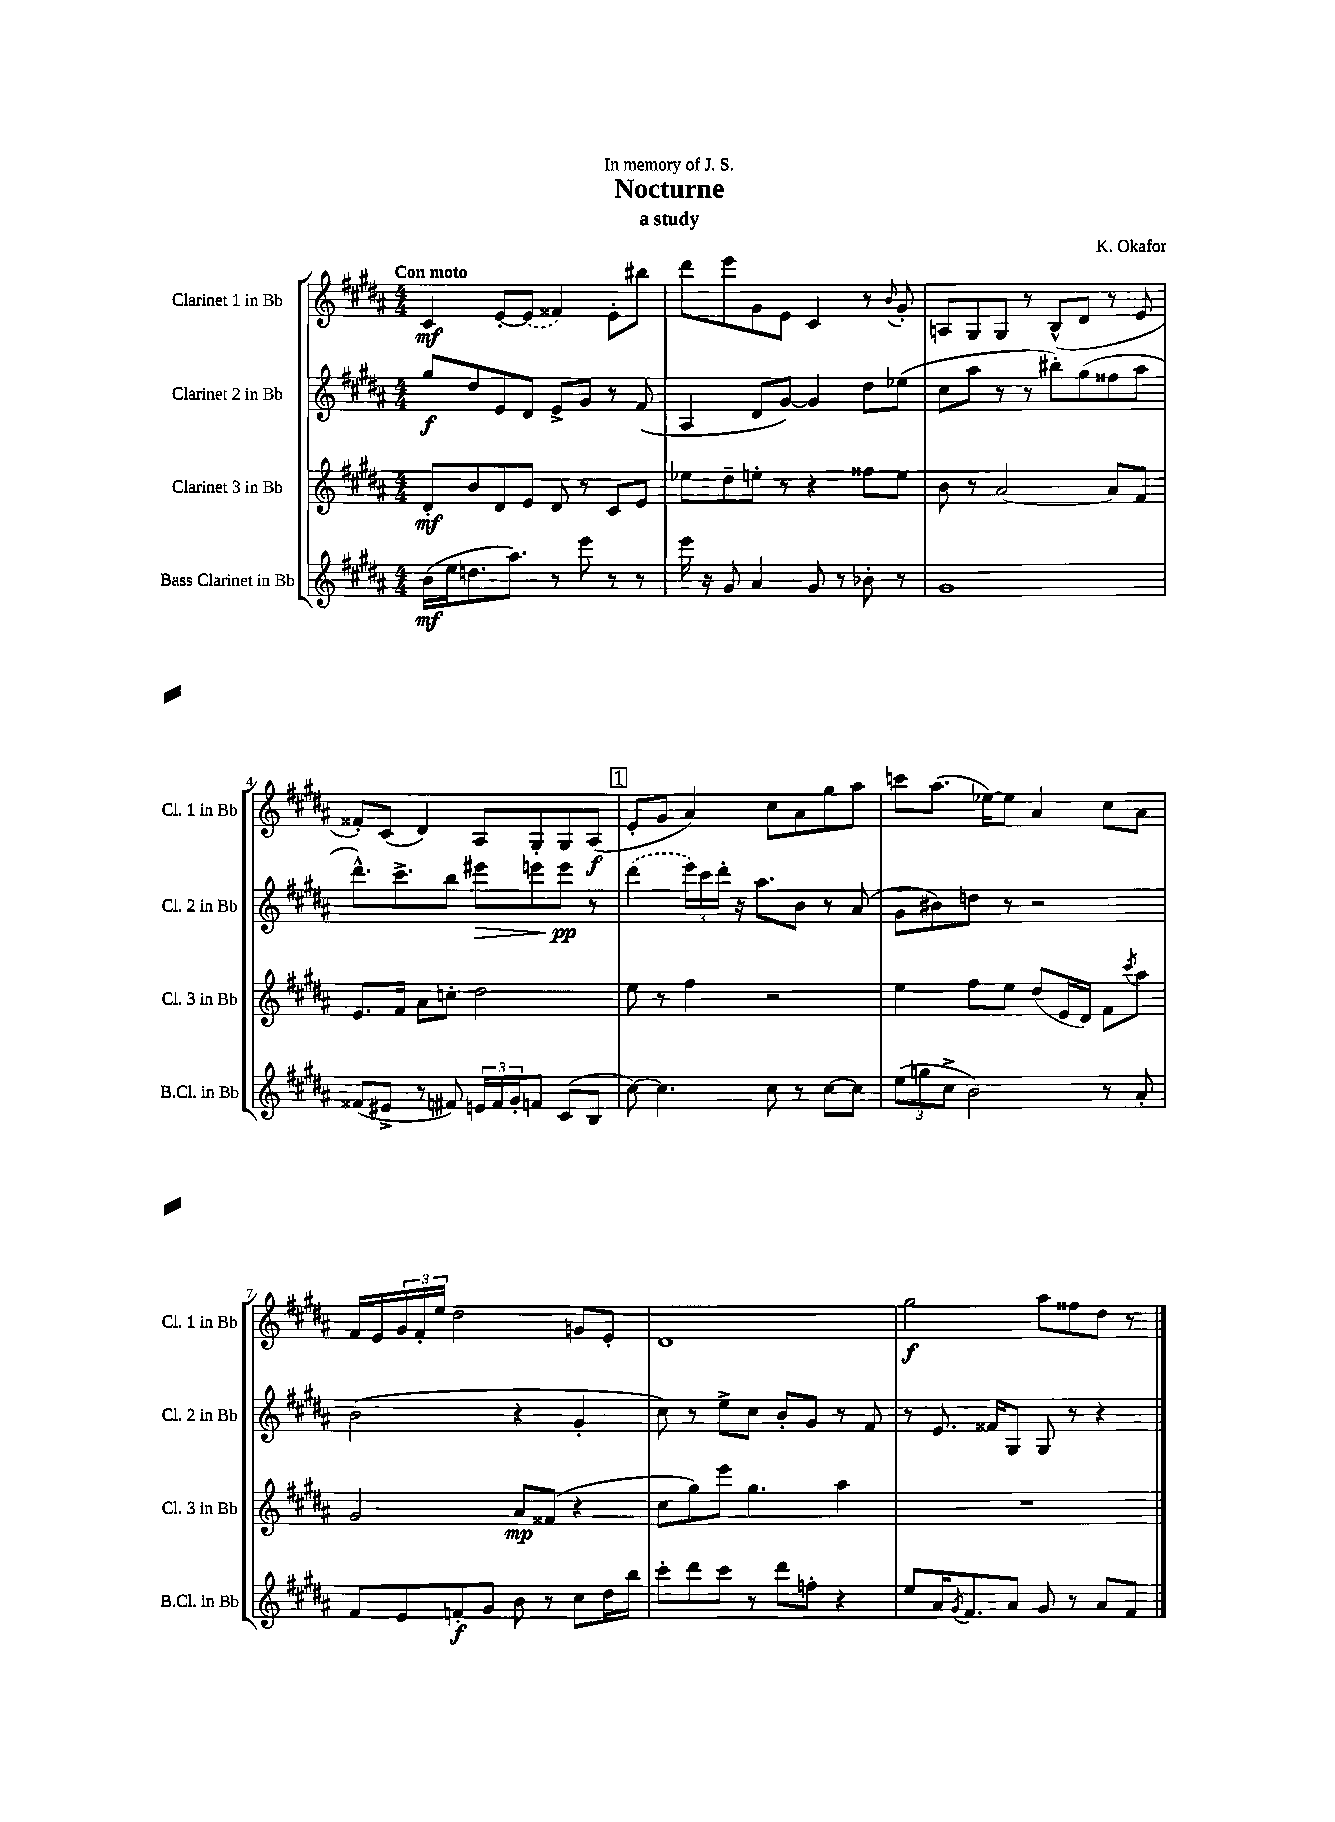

**kern	**kern	**kern	**kern
*staff4	*staff3	*staff2	*staff1
*clefG2	*clefG2	*clefG2	*clefG2
*k[f#c#g#d#a#]	*k[f#c#g#d#a#]	*k[f#c#g#d#a#]	*k[f#c#g#d#a#]
*M4/4	*M4/4	*M4/4	*M4/4
(16b	8d#'	8gg#	4c#
16ee	.	.	.
8.dd	8b	8dd#	.
.	8d#	8e	[8e'
8.aa#)	.	.	.
.	8e	8d#	(8e]
8r	8d#	8e^	4f##)
8eee	8r	8g#	.
8r	8c#	8r	8e'
8r	8e	(8f#	8bb#
=	=	=	=
16eee	8ee-	4A#	8ddd#
16r	.	.	.
8g#	8dd#~	.	8eee
4a#	8ee'	8d#	8g#
.	8r	[8g#)	8e
8g#	4r	4g#]	4c#
8r	.	.	.
8b-'	8ff##	8dd#	8r
.	.	.	8qqb
8r	8ee	(8ee-	8g#'
=	=	=	=
1g#	8b	8cc#	8A
.	8r	8aa#	8G#
.	[2a#	8r	8G#
.	.	8r	8r
.	.	8bb#')	(8B^^
.	.	(8gg#	8d#
.	8a#]	8ff##	8r
.	8f#	8aa#	8e
=	=	=	=
(8f##	8.e	8.ddd#^^)	8f##')
8e#^	.	.	(8c#
.	16f#	8.ccc#^	.
8r	8a#	.	4d#)
8f#)	8cc'	8bb	.
24e	2dd#	8eee#	8A#
24f#	.	.	.
24g#'	.	.	.
8f	.	8eee	8G#'
(8c#	.	8eee	8G#
8B	.	8r	(8A#
=	=	=	=
[8cc#)	8ee	(4ddd#	8e'
4.cc#]	8r	.	8g#
.	4ff#	24eee)	4a#)
.	.	24ccc#	.
.	.	24ddd#'	.
.	.	16r	.
.	.	8.aa#	.
8cc#	2r	.	8cc#
8r	.	8b	8a#
[8cc#	.	8r	8gg#
8cc#]	.	(8a#	8aa#
=	=	=	=
(12ee	4ee	8g#	8ccc
12gg	.	.	.
.	.	8b#)	(8.aa#
12cc#^	.	.	.
2b)	8ff#	8dd	.
.	.	.	[16ee-)
.	8ee	8r	8ee-]
.	(8dd#	2r	4a#
.	16e	.	.
.	16d#)	.	.
8r	8f#	.	8cc#
.	8qccc#	.	.
8a#'	8aa#	.	8a#
=	=	=	=
8f#	2g#	(2b	16f#
.	.	.	16e
8e	.	.	24g#
.	.	.	24f#'
.	.	.	24ee
8f'	.	.	2dd#
8g#	.	.	.
8b	8a#	4r	.
8r	(8f##	.	.
8cc#	4r	4g#'	8g
16dd#	.	.	8e'
16bb	.	.	.
=	=	=	=
8ccc#'	8cc#	8cc#)	1d#
8ddd#	8gg#)	8r	.
8ccc#	8eee	8ee^	.
8r	4.gg#	8cc#	.
8ddd#	.	8b'	.
8ff'	.	8g#	.
4r	4aa#	8r	.
.	.	8f#	.
=	=	=	=
8ee	1r	8r	2gg#
16a#	.	8.e	.
8qg#	.	.	.
8.f#	.	.	.
.	.	16f##	.
8a#	.	8G#	.
8g#	.	8G#	8aa#
8r	.	8r	8ff##
8a#	.	4r	8dd#
8f#	.	.	8r
==	==	==	==
*-	*-	*-	*-
